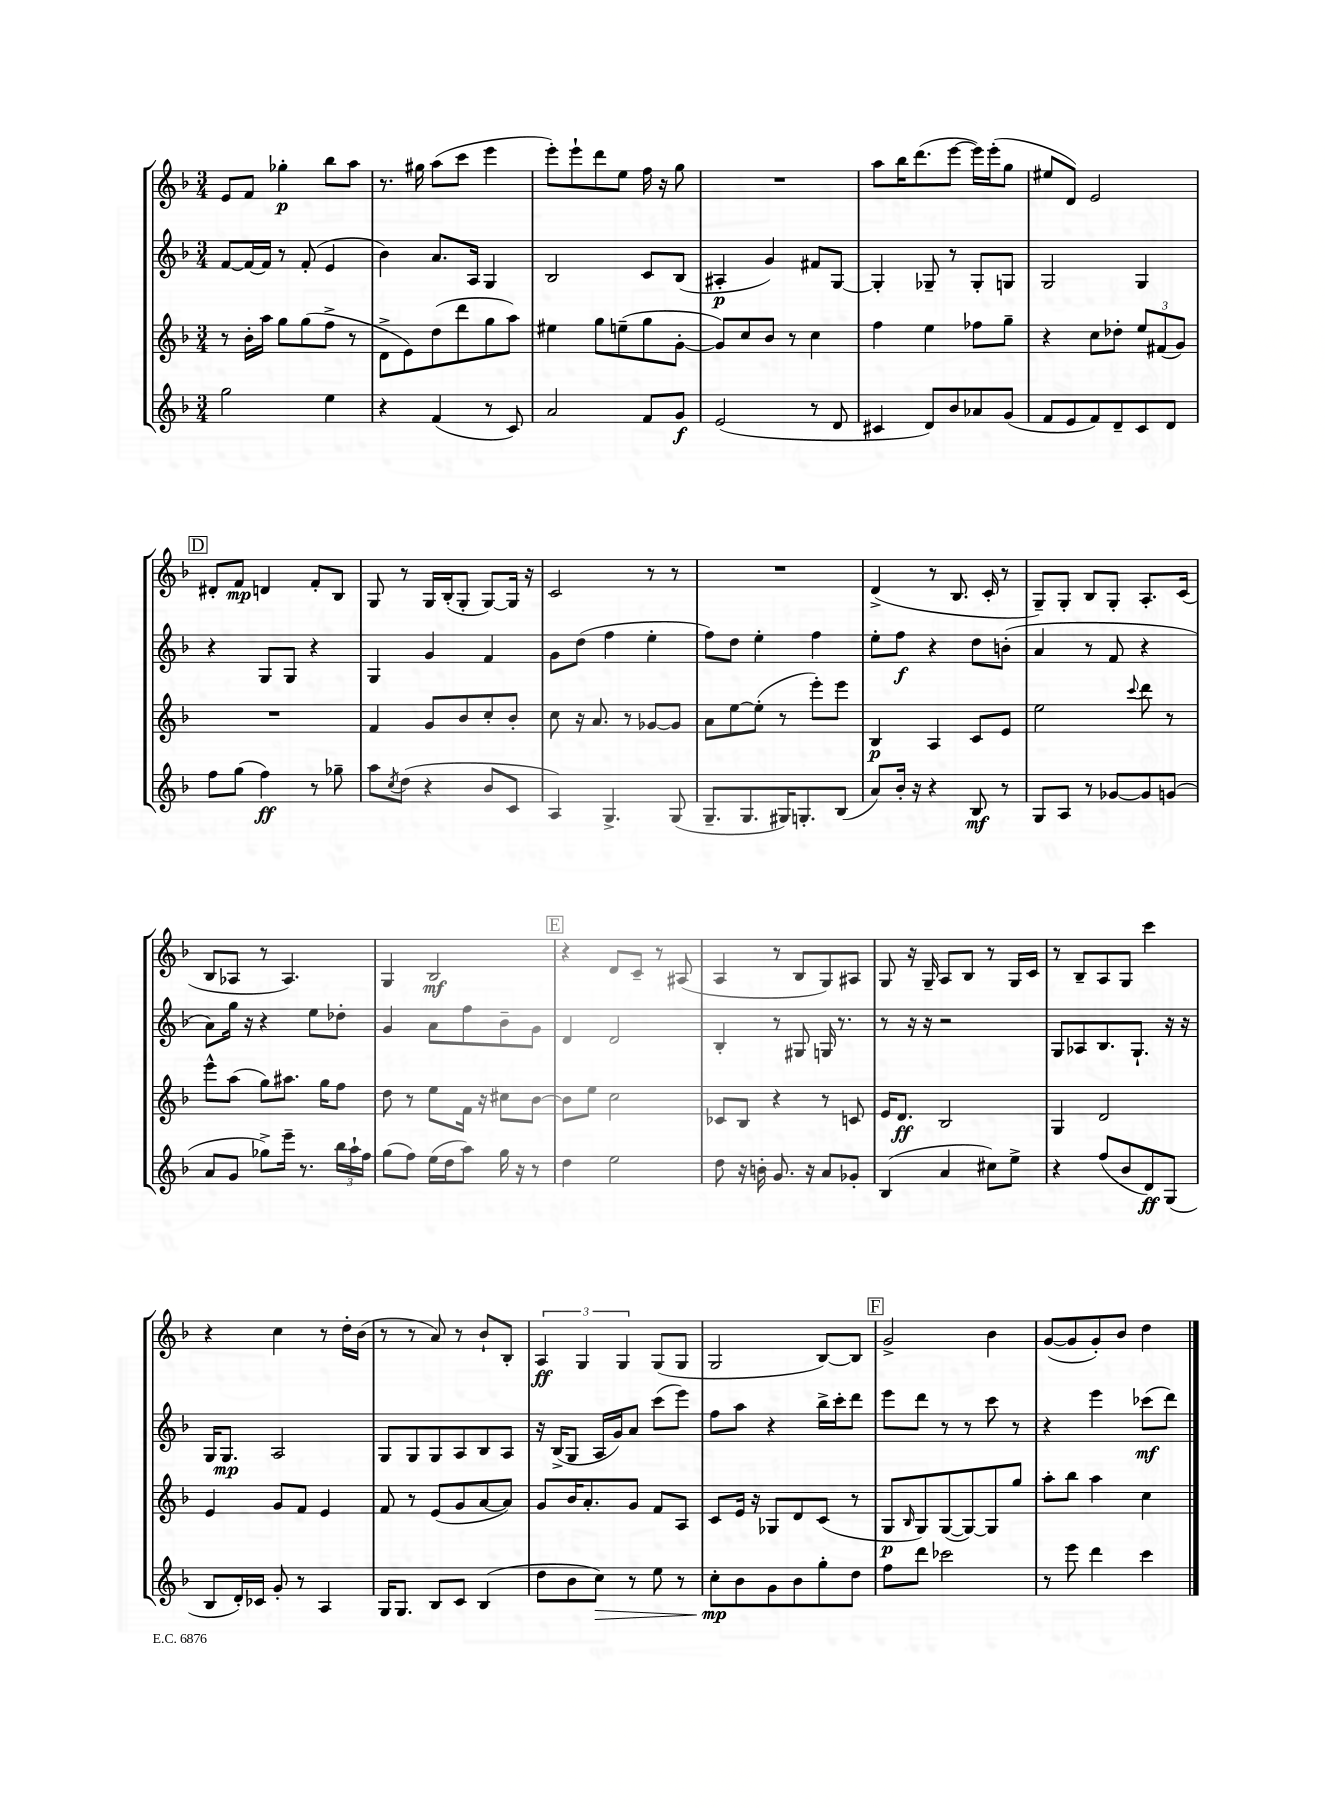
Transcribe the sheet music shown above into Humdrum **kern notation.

**kern	**kern	**kern	**kern
*staff4	*staff3	*staff2	*staff1
*clefG2	*clefG2	*clefG2	*clefG2
*k[b-]	*k[b-]	*k[b-]	*k[b-]
*M3/4	*M3/4	*M3/4	*M3/4
2gg	8r	[8f	8e
.	16b-'	16f_	8f
.	16aa	16f]	.
.	8gg	8r	4gg-'
.	(8gg	(8f'	.
4ee	8ff^	4e	8bb-
.	8r	.	8aa
=	=	=	=
4r	8d^	4b-)	8.r
.	8e)	.	.
.	.	.	16gg#
(4f	(8dd	8.a	(8aa
.	8ddd	.	8ccc
.	.	16A	.
8r	8gg	4G	4eee
8c)	8aa)	.	.
=	=	=	=
2a	4ee#	2B-	8eee')
.	.	.	8eee`
.	8gg	.	8ddd
.	(8ee~	.	8ee
8f	8gg	8c	16ff
.	.	.	16r
8g	[8g'	(8B-	8gg
=	=	=	=
(2e	8g])	4A#'	2.r
.	8cc	.	.
.	8b-	4g)	.
.	8r	.	.
8r	4cc	8f#	.
8d	.	[8G	.
=	=	=	=
4c#	4ff	4G']	8aa
.	.	.	16bb-
.	.	.	(8.ddd
8d)	4ee	8G-~	.
8b-	.	8r	[8eee
8a-	8ff-	8G-'	16eee])
.	.	.	(16eee'
(8g	8gg~	8G	8gg
=	=	=	=
8f	4r	2G	8ee#
8e	.	.	8d)
8f)	8cc	.	2e
8d~	8dd-'	.	.
8c	12ee	4G	.
.	(12f#	.	.
8d	.	.	.
.	12g)	.	.
=	=	=	=
8ff	2.r	4r	8d#'
(8gg	.	.	8f
4ff)	.	8G	4d
.	.	8G	.
8r	.	4r	8f'
8gg-~	.	.	8B-
=	=	=	=
8aa	4f	4G	8G
8qcc	.	.	.
(8dd	.	.	8r
4r	8g	4g	16G
.	.	.	(16B-'
.	8b-	.	8G'
8b-	8cc'	4f	[8G)
8c	8b-'	.	16G]
.	.	.	16r
=	=	=	=
4A)	8cc	8g	2c
.	16r	(8dd	.
.	8.a	.	.
4.G^	.	4ff	.
.	8r	.	.
.	[8g-	4ee'	8r
(8G	8g-]	.	8r
=	=	=	=
8.G~	8a	8ff)	2.r
.	[8ee	8dd	.
8.G	.	.	.
.	(8ee']	4ee'	.
16G#)	8r	.	.
8.G'	.	.	.
.	8eee')	4ff	.
(8B-	8eee	.	.
=	=	=	=
8a)	4B-	8ee'	(4d^
16b-'	.	8ff	.
16r	.	.	.
4r	4A	4r	8r
.	.	.	8.B-
8B-	8c	8dd	.
.	.	.	16c'
8r	8e	(8b'	8r
=	=	=	=
8G	2ee	4a	8G~)
8A	.	.	8G'
8r	.	8r	8B-
[8g-	.	8f	8G'
.	8qqccc	.	.
8g-]	8ddd	4r	8.A'
(8g	8r	.	.
.	.	.	(16c
=	=	=	=
8a	8eee^^	8a)	8B-
8g	(8aa	16gg	8A-
.	.	16r	.
8gg-^)	8gg)	4r	8r
16eee~	8.aa#	.	4.A-)
8.r	.	.	.
.	.	8ee	.
.	16gg	.	.
24bb-	8ff	8dd-'	.
24aa`	.	.	.
24ff	.	.	.
=	=	=	=
(8gg	8dd	4g	4G
8ff)	8r	.	.
(16ee	8ee	8a	2B-
16dd	.	.	.
8aa)	16f	8ff	.
.	16r	.	.
16gg	8cc#	8b-~	.
16r	.	.	.
8r	[8b-	8g	.
=	=	=	=
4dd	8b-]	4d	4r
.	8ee	.	.
2ee	2cc	2d	8d
.	.	.	8c~
.	.	.	8r
.	.	.	(8A#
=	=	=	=
8dd	8c-	4B-'	4A
16r	8B-	.	.
16b'	.	.	.
8.g	4r	8r	8r
.	.	8G#	8B-
16r	.	.	.
8a	8r	16G	8G)
.	.	8.r	.
8g-'	8c	.	8A#
=	=	=	=
(4B-	16e	8r	8G
.	8.d	.	.
.	.	16r	16r
.	.	16r	16G~
4a	2B-	2r	8A
.	.	.	8B-
8cc#)	.	.	8r
8ee^	.	.	16G
.	.	.	16c
=	=	=	=
4r	4G	8G	8r
.	.	8A-	8B-~
(8ff	2d	8.B-	8A
8b-	.	.	8G
.	.	8.G`	.
8d)	.	.	4ccc
(8G	.	16r	.
.	.	16r	.
=	=	=	=
8B-	4e	16G	4r
.	.	8.G	.
16d')	.	.	.
16c-	.	.	.
8g'	8g	2A	4cc
8r	8f	.	.
4A	4e	.	8r
.	.	.	16dd'
.	.	.	(16b-
=	=	=	=
16G	8f	8G	8r
8.G	.	.	.
.	8r	8G	8r
8B-	(8e	8G	8a)
8c	8g	8A	8r
(4B-	[8a	8B-	8b-`
.	8a])	8A	8B-'
=	=	=	=
8dd	8g	16r	6A
.	.	(16B-^	.
8b-	16b-	8G	.
.	.	.	6G
.	8.a'	.	.
8cc)	.	16A	.
.	.	16g)	.
.	.	.	6G
8r	8g	8a	.
8ee	8f	(8ccc	(8G
8r	8A	8eee)	8G
=	=	=	=
8cc'	8c	8ff	2G
8b-	16e	8aa	.
.	16r	.	.
8g	8G-	4r	.
8b-	8d	.	.
8gg'	(8c	16bb-^	[8B-)
.	.	16ccc'	.
8dd	8r	8ddd	8B-]
=	=	=	=
8ff	8G	8eee	2g^
.	16qqB-	.	.
8ddd	8G)	8ddd	.
2ccc-	([8G	8r	.
.	8G_)	8r	.
.	8G]	8ccc	4b-
.	8gg	8r	.
=	=	=	=
8r	8aa'	4r	([8g
8eee	8bb-	.	8g]
4ddd	4aa	4eee	8g')
.	.	.	8b-
4ccc	4cc	(8ccc-	4dd
.	.	8ddd)	.
==	==	==	==
*-	*-	*-	*-
